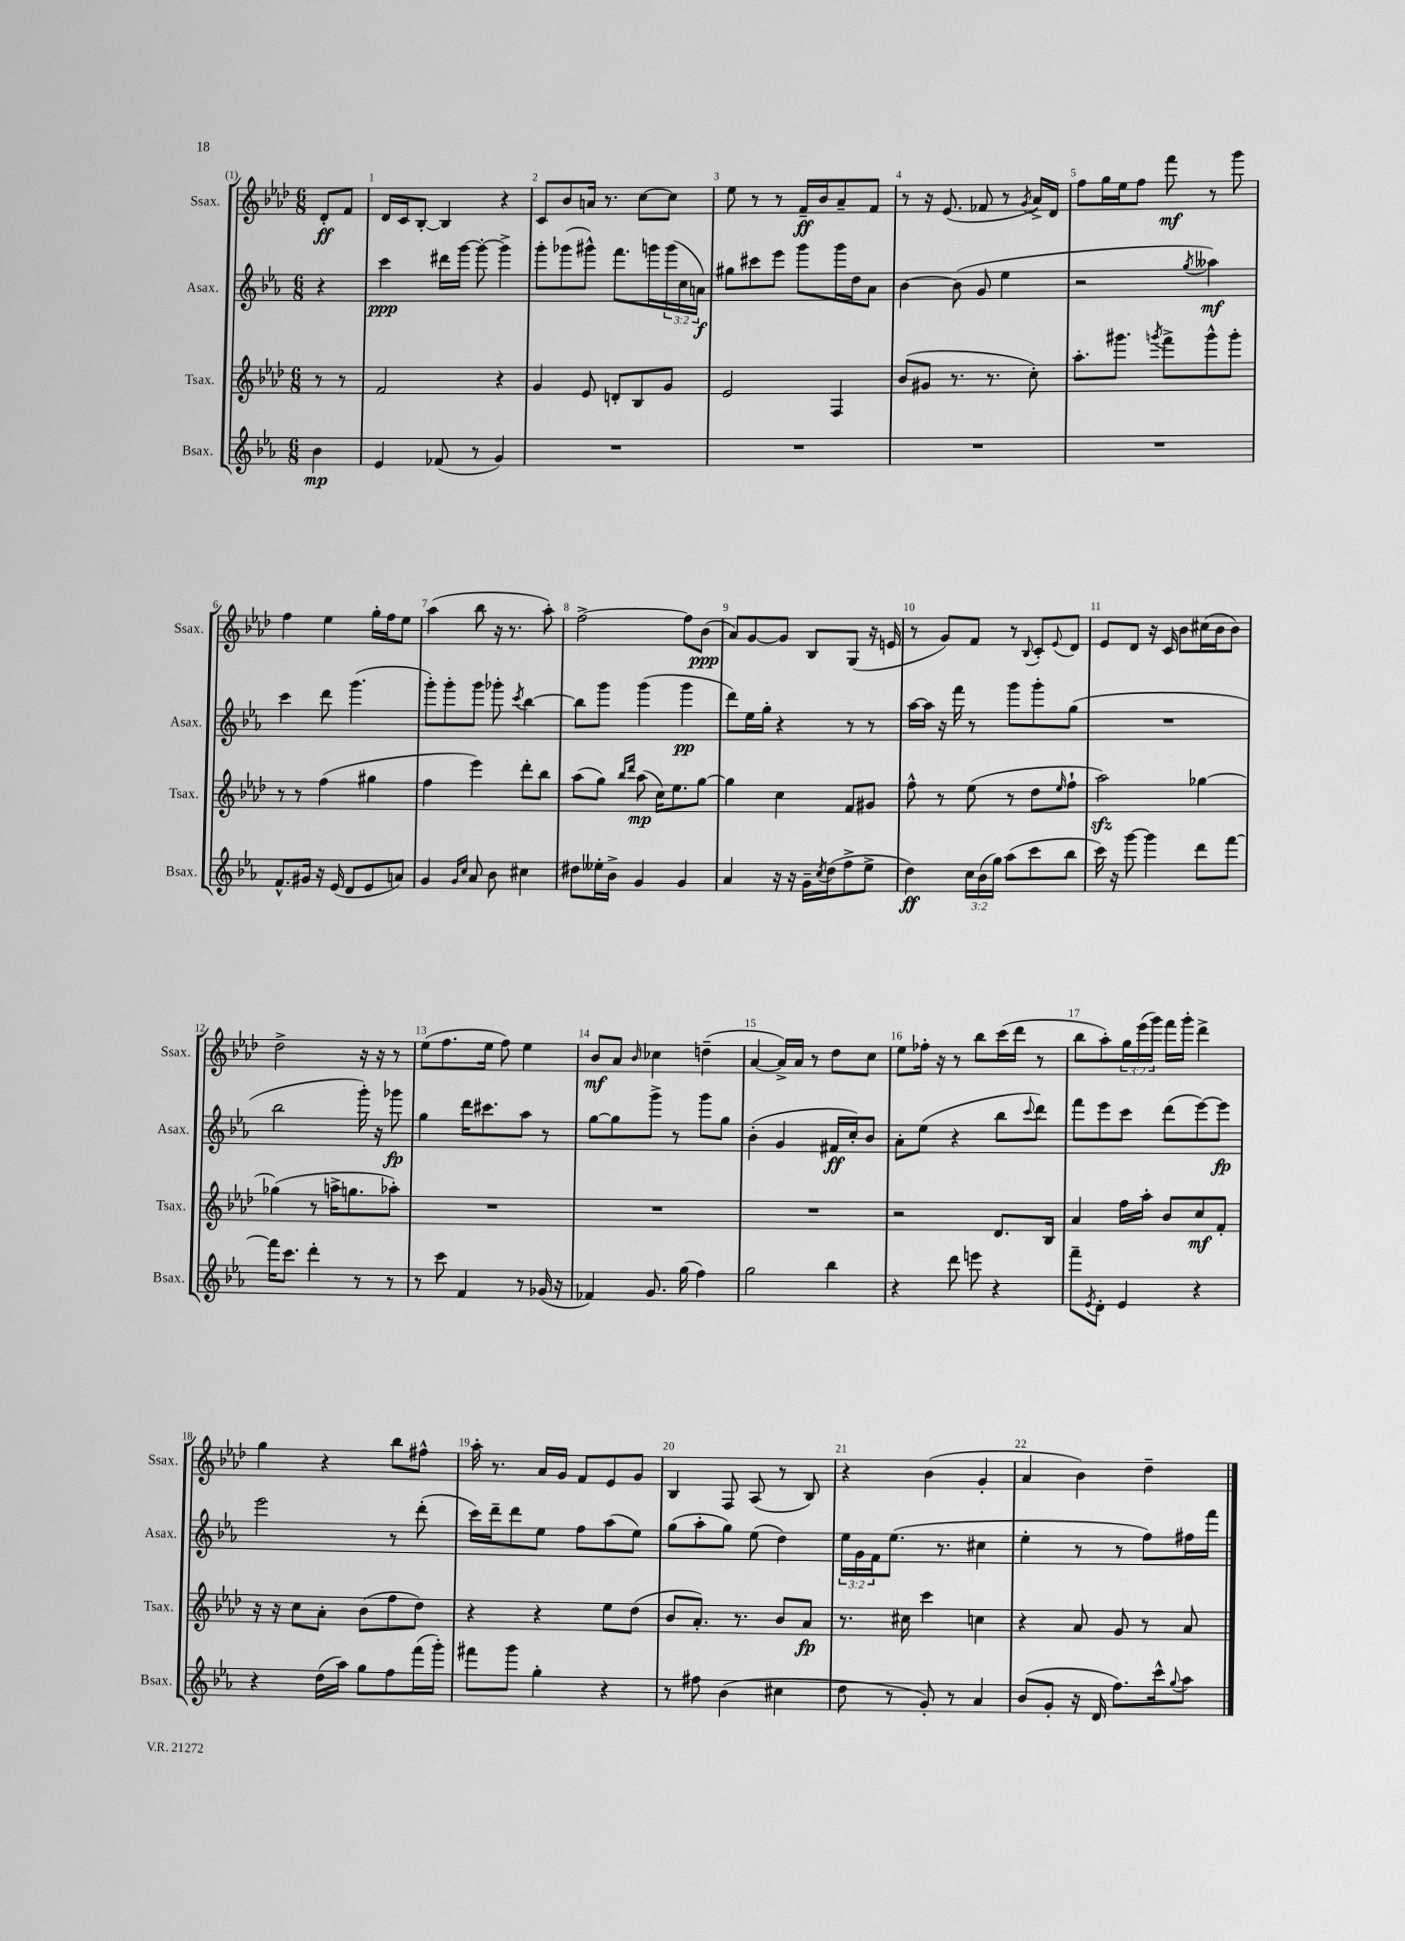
<<
\new StaffGroup <<
\new Staff = "s0" \with { instrumentName = "Ssax." shortInstrumentName = "Ssax." } {
    \clef treble \key aes \major \numericTimeSignature \time 6/8 \override Staff.TupletNumber.text = #tuplet-number::calc-fraction-text \partial 4
    des'8-.\ff f'8 |
    des'16 c'16 bes8~-. bes4 r4 |
    c'8 bes'8 a'16 r8. c''8~ c''8 |
    ees''8 r8 r8 f'16--\ff bes'16 aes'8-- f'8 |
    r8 r16 ees'8.( fes'8 r8 \acciaccatura { g'8 } aes'16->) des'16 |
    f''8 g''16 ees''16 f''8 f'''8\mf r8 g'''8 |
    f''4 ees''4 g''16-. f''16 ees''8 |
    aes''4( bes''8 r16 r8. aes''8-.) |
    f''2~-> f''8 bes'8\ppp( |
    aes'8) g'8~ g'8 bes8 g8( r16 e'16 |
    r8 g'8) f'8 r8 \appoggiatura { bes8 } c'8-. \appoggiatura { ees'8 } des'8 |
    ees'8 des'8 r16 c'16 bes'8 cis''16( bes'16 bes'8) |
    des''2-> r16 r16 r8 |
    ees''8( f''8. ees''16 f''8) ees''4 |
    bes'8\mf aes'8 \grace { bes'16 } ces''4 d''4--( |
    aes'4~ aes'16->) aes'16 r8 des''8 c''8 |
    ees''8 fes''16-. r16 r8 bes''8 c'''16( des'''16 r8 |
    bes''8 aes''8-.) \tuplet 3/2 { g''16 ees'''16( g'''16) } f'''16 g'''16-. des'''4-> |
    g''4 r4 bes''8 fis''8-^ |
    aes''16-. r8. aes'16 g'16 f'8 ees'8 g'8 |
    bes4 f8 aes8( r8 bes8) |
    r4 bes'4( g'4-. |
    aes'4 bes'4) des''4-- \bar "|." |
}
\new Staff = "s1" \with { instrumentName = "Asax." shortInstrumentName = "Asax." } {
    \clef treble \key ees \major \numericTimeSignature \time 6/8 \override Staff.TupletNumber.text = #tuplet-number::calc-fraction-text \partial 4
    r4 |
    c'''4\ppp dis'''16 g'''16~ g'''8~-. g'''4-> |
    g'''8-. ges'''8( gis'''8-^) f'''8. g'''16 \tuplet 3/2 { g'''16( c''16 a'16\f) } |
    gis''8 cis'''8 ees'''8 g'''8 g'''16 d''16 aes'8 |
    bes'4~ bes'8( g'8 ees''4 |
    r2 \acciaccatura { g''8 } aeses''4\mf) |
    c'''4 d'''8 g'''4.( |
    g'''8-.) g'''8-. g'''8 ges'''8-. \acciaccatura { c'''8 } bes''4~ |
    bes''8 g'''8 g'''4( g'''4\pp |
    d'''8) ees''16 g''16-. r4 r8 r8 |
    aes''16~ aes''16 r16 f'''16 r8 g'''8 g'''8-. g''8( |
    R2. |
    bes''2 g'''16-.) r16 ges'''8\fp |
    g''4 d'''16 cis'''8. aes''8 r8 |
    g''8~ g''8 g'''8-> r8 g'''8 g''8 |
    bes'4-.( g'4 fis'16\ff c''16-.) bes'8 |
    aes'8-. ees''8( r4 bes''8 \appoggiatura { c'''8 } d'''8) |
    f'''8 ees'''8 c'''8 d'''8( ees'''8~) ees'''8\fp |
    ees'''2 r8 d'''8-.( |
    c'''16) d'''16-- d'''8 ees''8 f''8 aes''8( ees''8) |
    g''8( aes''8-. g''8) ees''8( d''4) |
    \tuplet 3/2 { ees''16 g'16 f'16 } ees''8.( r8. cis''4 |
    ees''4-. r8 r8 f''8) fis''16 f'''16 \bar "|." |
}
\new Staff = "s2" \with { instrumentName = "Tsax." shortInstrumentName = "Tsax." } {
    \clef treble \key aes \major \numericTimeSignature \time 6/8 \partial 4
    r8 r8 |
    f'2 r4 |
    g'4 ees'8 d'8-. bes8 g'8 |
    ees'2 f4 |
    bes'8( gis'8 r8. r8. c''8-.) |
    aes''8.-. gis'''8. \acciaccatura { g'''8 } f'''8-> g'''8-^ g'''8-. |
    r8 r8 f''4( gis''4 |
    f''4 ees'''4) des'''8-. bes''8 |
    aes''8( g''8) \grace { bes''16 des'''16 } aes''8\mp( c''16) ees''8. g''8~ |
    g''4 c''4 f'8 gis'8 |
    f''8-^ r8 ees''8( r8 des''8 \grace { ees''16 } f''8-! |
    aes''2\sfz) ges''4~ |
    ges''4( r8 a''16-> g''8. aes''8-.) |
    R2. |
    R2. |
    R2. |
    r2 des'8. bes16 |
    aes'4 f''16 aes''16-. bes'8 c''8\mf f'8-. |
    r16 r16 c''8 aes'8-. bes'8( f''8 des''8) |
    r4 r4 ees''8 des''8( |
    bes'8 aes'8.-.) r8. bes'8 aes'8\fp |
    r8. cis''16 c'''4 c''4 |
    r4 aes'8 g'8 r8 aes'8 \bar "|." |
}
\new Staff = "s3" \with { instrumentName = "Bsax." shortInstrumentName = "Bsax." } {
    \clef treble \key ees \major \numericTimeSignature \time 6/8 \override Staff.TupletNumber.text = #tuplet-number::calc-fraction-text \partial 4
    bes'4\mp |
    ees'4 fes'8( r8 g'4) |
    R2. |
    R2. |
    R2. |
    R2. |
    f'8.-^ gis'16 r16 ees'16( d'8 ees'8 a'8) |
    g'4 \grace { g'16 c''16 } aes'8 bes'8 cis''4 |
    dis''8 eeses''16-. bes'16-> g'4 g'4 |
    aes'4 r16 r16 g'16-- \acciaccatura { c''8 } d''16( f''8-> ees''8-> |
    d''4\ff) \tuplet 3/2 { c''16 bes'16( g''16) } aes''8( c'''8 bes''8 |
    c'''16) r16 g'''8~ g'''4 d'''8 f'''8~ |
    f'''16 c'''8. d'''4-. r8 r8 |
    r8 c'''8 f'4 r8 ges'16( r16 |
    fes'4) g'8. g''16( f''4) |
    g''2 bes''4 |
    r4 d'''8 e'''8 r4 |
    f'''8-- \acciaccatura { ees'8 } d'8-. ees'4 r4 |
    r4 d''16( aes''16) g''8 f''8 f'''16( g'''16-.) |
    fis'''8 g'''8 g''4-. r4 |
    r8 fis''8 bes'4( cis''4 |
    d''8 r8 g'8-.) r8 aes'4 |
    bes'8( g'8-. r16 d'16 f''8.) c'''16-^ \appoggiatura { g''8 } aes''8 \bar "|." |
}
>>
>>
\layout { \context { \Score \override BarNumber.break-visibility = ##(#f #t #t) barNumberVisibility = #all-bar-numbers-visible } }
